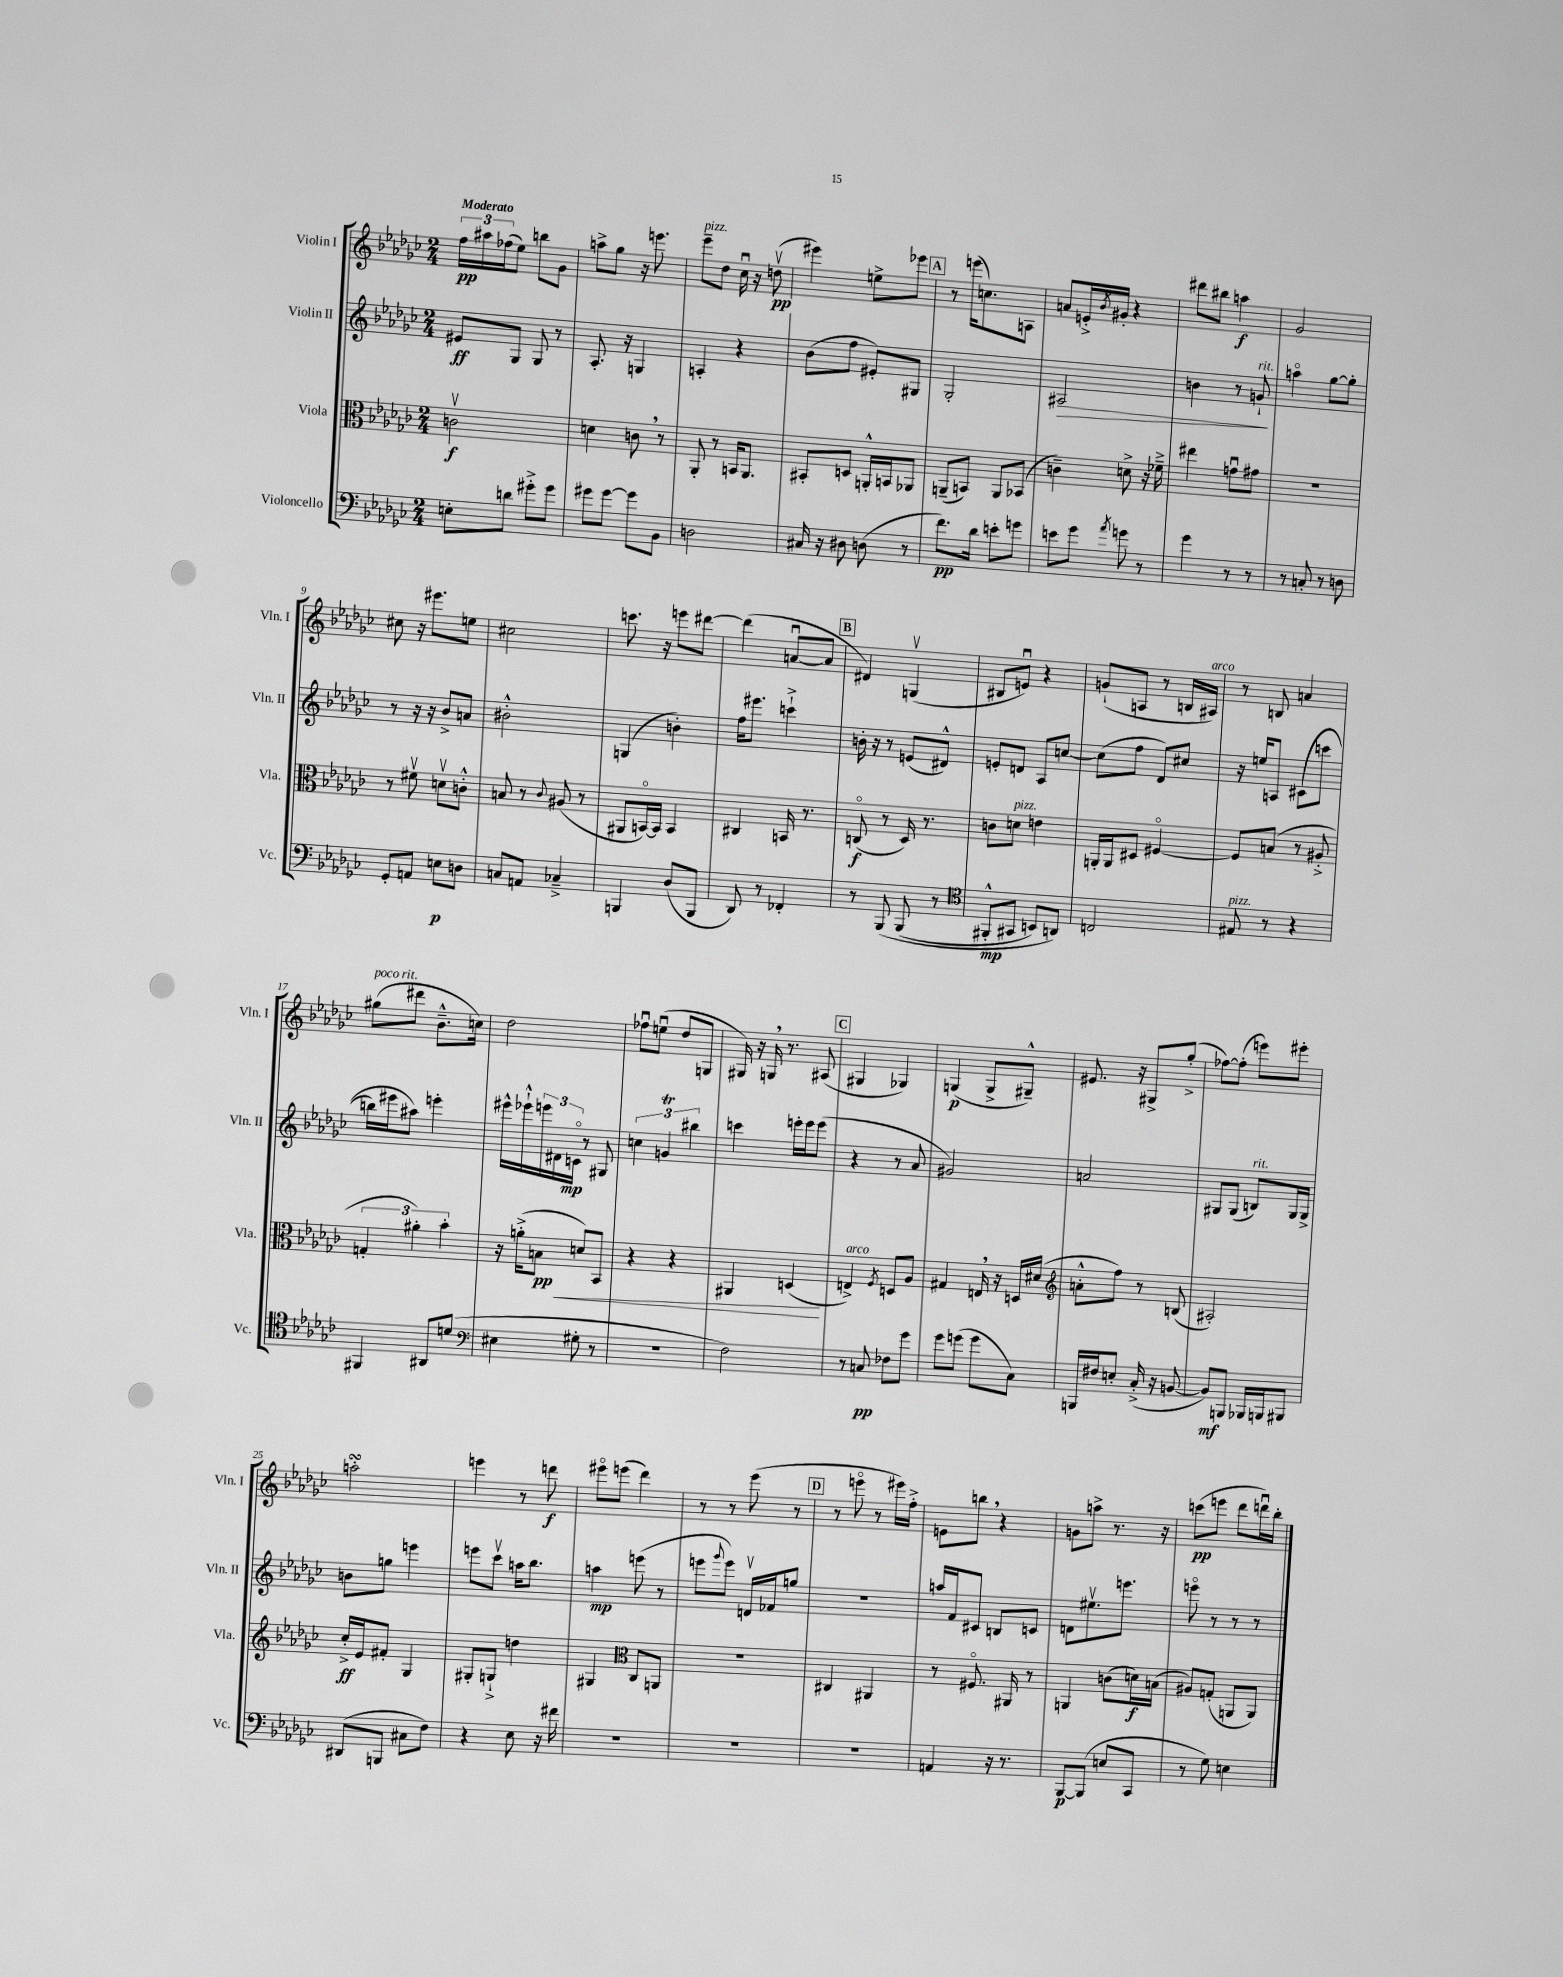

**kern	**dynam	**kern	**dynam	**kern	**dynam	**kern	**dynam
*part4	*part4	*part3	*part3	*part2	*part2	*part1	*part1
*staff4	*staff4	*staff3	*staff3	*staff2	*staff2	*staff1	*staff1
*I"Violoncello	*	*I"Viola	*	*I"Violin II	*	*I"Violin I	*
*I'Vc.	*	*I'Vla.	*	*I'Vln. II	*	*I'Vln. I	*
*clefF4	*	*clefC3	*	*clefG2	*	*clefG2	*
*k[b-e-a-d-g-c-]	*	*k[b-e-a-d-g-c-]	*	*k[b-e-a-d-g-c-]	*	*k[b-e-a-d-g-c-]	*
*M2/4	*	*M2/4	*	*M2/4	*	*M2/4	*
=1	=1	=1	=1	=1	=1	=1	=1
!	!	!	!	!	!	!LO:TX:a:B:t=Moderato	!
8En'\L	.	2cnv\	f	8e#X/L	ff	24ff\LL	pp
.	.	.	.	.	.	24aa#X\	.
.	.	.	.	.	.	(24ff-X\J	.
8dn\J	.	.	.	8G-/J	.	8ee-\J)	.
8g#X'^\L	.	.	.	8G-/	.	8bbn\L	.
8g#\J	.	.	.	8r	.	8g-\J	.
=2	=2	=2	=2	=2	=2	=2	=2
8g#X\L	.	4dn\	.	8.A-'/	.	8aan^\L	.
[8g#\J	.	.	.	.	.	8gg-\J	.
.	.	.	.	16r	.	.	.
8g#\L]	.	8cn,\	.	4Gn/	.	16r	.
.	.	.	.	.	.	8.eeen\	.
8BB-\J	.	8r	.	.	.	.	.
=3	=3	=3	=3	=3	=3	=3	=3
!	!	!	!	!	!	!LO:TX:a:i:t=pizz.	!
2Dn\	.	8AA-'/	.	4An'/	.	8eee-~\L	.
.	.	8r	.	.	.	8dd-\J	.
.	.	16BBn/KL	.	4r	.	16cc-u\	.
.	.	8.AA-/J	.	.	.	16r	.
.	.	.	.	.	.	(8ddnv\	pp
=4	=4	=4	=4	=4	=4	=4	=4
16C#X/	.	8BB#X'/L	.	(8b-\L	.	4eee#X\)	.
16r	.	.	.	.	.	.	.
8D#X\	.	8Dn/J	.	8ff\J	.	.	.
(8Dn\	.	16AAn'^^/LL	.	8e#X'/L)	.	8een^\L	.
.	.	16BBn/J	.	.	.	.	.
8r	.	8AA-X/J	.	8G#X/J	.	8eee-X\J	.
!!LO:REH:place=s1:t=A
=5	=5	=5	=5	=5	=5	=5	=5
8.f\L)	pp	(8AAn~/L	.	2G-'/	.	8r	.
.	.	8BBn/J)	.	.	.	(16eeen\KL	.
16d-\Jk	.	.	.	.	.	8.ccn\)	.
8en'\L	.	8AA/L	.	.	.	.	.
8gn\J	.	(8BB-X/J	.	.	.	8An\J	.
=6	=6	=6	=6	=6	=6	=6	=6
!	!	!	!	!	!LO:HP:b	!	!
8en\L	.	4cn~\)	.	2A#X/	>	8an/L	.
8g-\J	.	.	.	.	.	16en'^/L	.
.	.	.	.	.	.	8qb-/	.
.	.	.	.	.	.	16g#X'/JJ	.
8qa-/	.	.	.	.	.	.	.
8gn\	.	8dn^\	.	.	.	4r	.
8r	.	16r	.	.	.	.	.
.	.	16f-X~^\	.	.	.	.	.
=7	=7	=7	=7	=7	=7	=7	=7
4g-\	.	4ee#X\	.	4bn\	.	8ddd#X\L	.
.	.	.	.	.	.	8bb#X\J	.
8r	.	8gnu\L	.	8r	.	4aan\	f
!	!	!	!	!LO:TX:a:i:t=rit.	!	!	!
8r	.	8g#X\J	.	8gn`/	.	.	.
.	.	.	.	.	]	.	.
=8	=8	=8	=8	=8	=8	=8	=8
8r	.	2r	.	4aan\	.	2g-/	.
8Cn'/	.	.	.	.	.	.	.
8r	.	.	.	[8gg-\L	.	.	.
8Dn\	.	.	.	8gg-'\J]	.	.	.
!!LO:LB:g=z
=9	=9	=9	=9	=9	=9	=9	=9
8GG-'/L	.	8r	.	8r	.	8cc#X\	.
8AAn/J	.	8f#Xv\	.	16r	.	16r	.
.	.	.	.	16r	.	8.eee#X\L	.
8En\L	p	8dnv\L	.	8b-^/L	.	.	.
8Dn\J	.	8cn'^^\J	.	8an/J	.	8een\J	.
=10	=10	=10	=10	=10	=10	=10	=10
8Cn/L	.	8Bn/	.	2b#X'^^\	.	2cc#X\	.
8AAn/J	.	8r	.	.	.	.	.
.	.	8qqc-/	.	.	.	.	.
4C-X~^/	.	(8A#X/	.	.	.	.	.
.	.	8r	.	.	.	.	.
=11	=11	=11	=11	=11	=11	=11	=11
4BBBn/	.	8AA#X/L	.	(4Gn/	.	8.cccn\	.
.	.	[16BBn/L)	.	.	.	.	.
.	.	16BB/JJ]	.	.	.	16r	.
(8D-/L	.	4BB/	.	4bn'\)	.	8eeen\L	.
8BBB/J	.	.	.	.	.	[8ddd#X\J	.
=12	=12	=12	=12	=12	=12	=12	=12
8DD-/)	.	4C#X/	.	16ff\KL	.	(4ddd#\]	.
.	.	.	.	8.eee#X\J	.	.	.
8r	.	.	.	.	.	.	.
4FF-X'/	.	16BBn/	.	4cccn`^\	.	[8anu/L	.
.	.	8.r	.	.	.	.	.
.	.	.	.	.	.	8a/J]	.
!!LO:REH:place=s1:t=B
=13	=13	=13	=13	=13	=13	=13	=13
8r	.	(8Cn/	f	16bn'\	.	4d#X/)	.
.	.	.	.	16r	.	.	.
(8BBB-/	.	8r	.	8r	.	.	.
(8BBB-/	.	16D-/)	.	(8en/L	.	(4Gnv/	.
.	.	8.r	.	.	.	.	.
8r	.	.	.	8d#X^^/J)	.	.	.
=14	=14	=14	=14	=14	=14	=14	=14
*clefC4	*	*	*	*	*	*	*
8FF#X'^^/L	mp	8cn\L	.	8en'/L	.	8B#X/L	.
!	!	!LO:TX:a:i:t=pizz.	!	!	!	!	!
8GG#X/J	.	8dn\J	.	8dn/J	.	8enu/J)	.
8BBn/L)	.	4en\	.	8A-/L	.	4r	.
8AAn/J)	.	.	.	[8ccn/J	.	.	.
=15	=15	=15	=15	=15	=15	=15	=15
2Cn/	.	16AAn'/LL	.	(8cc\L]	.	(8gn`/L	.
.	.	16AA/J	.	.	.	.	.
.	.	8D#X/J	.	8ff\J	.	8An/J	.
.	.	[4F#X/	.	8d-/L)	.	8r	.
.	.	.	.	8cc#X/J	.	16Bn/LL	.
!	!	!	!	!	!	!LO:TX:a:i:t=arco	!
.	.	.	.	.	.	16A#X/JJ)	.
=16	=16	=16	=16	=16	=16	=16	=16
!LO:TX:a:i:t=pizz.	!	!	!	!	!	!	!
8E#X/	.	8F#/L]	.	16r	.	8r	.
.	.	.	.	16een/KL	.	.	.
8r	.	(8Bn/J	.	8An/J	.	8Bn/	.
4r	.	8r	.	((8c#X\L	.	4an/	.
.	.	8A#X'^/	.	8cccn\J	.	.	.
!!LO:LB:g=z
=17	=17	=17	=17	=17	=17	=17	=17
!	!	!	!	!	!	!LO:TX:a:i:t=poco rit.	!
4FF#X/	.	6Gn'/	.	16bbn\LL)	.	(8gg#X\L	.
.	.	.	.	16eee#X\J	.	.	.
.	.	.	.	8aa#X\J)	.	8ddd#X\J	.
.	.	6a#X'\)	.	.	.	.	.
8AA#X/L	.	.	.	4eeen'\	.	8.b-~^^\L	.
.	.	6b-'\	.	.	.	.	.
(8dn/J	.	.	.	.	.	.	.
.	.	.	.	.	.	16ccn\Jk)	.
=18	=18	=18	=18	=18	=18	=18	=18
*clefF4	*	*	*	*	*	*	*
4E#X\	.	16r	.	16eee#X^^\LL	.	2dd-\	.
.	.	(16an'^\KL	.	16eee-X`^^\	.	.	.
!	!	!	!LO:HP:b	!	!	!	!
.	.	8Bn\J	< pp	24eeen\	.	.	.
.	.	.	.	24d#X\	.	.	.
.	.	.	.	24cn\JJ	mp	.	.
8G#X'\	.	8dn/L)	.	8r	.	.	.
8r	.	8BB-/J	.	8G#X/	.	.	.
=19	=19	=19	=19	=19	=19	=19	=19
2r	.	4r	.	6ccn\	.	8ff-Xu\L	.
.	.	.	.	.	.	(8eenu\J	.
.	.	.	.	6gnt/	.	.	.
.	.	4r	.	.	.	8dd-/L	.
.	.	.	.	6bb#X\	.	.	.
.	.	.	.	.	.	8Gn/J	.
=20	=20	=20	=20	=20	=20	=20	=20
2F\)	.	4AA#X/	.	4cccn\	.	16G#X/)	.
.	.	.	.	.	.	16r	.
.	.	.	.	.	.	16Gn,/	.
.	.	.	.	.	.	8.r	.
.	.	(4Dn/	.	16eeen'\LL	.	.	.
.	.	.	.	16eee\J	.	.	.
.	.	.	.	(8eee\J	.	(8A#X/	.
.	.	.	[	.	.	.	.
!!LO:REH:place=s1:t=C
=21	=21	=21	=21	=21	=21	=21	=21
!	!	!LO:TX:a:i:t=arco	!	!	!	!	!
8r	.	4En^/)	.	4r	.	4G#X/	.
8Cn/	pp	.	.	.	.	.	.
.	.	8qF/	.	.	.	.	.
8F-X\L	.	8Dn/L	.	8r	.	4G-X/)	.
8g-\J	.	8A-/J	.	8a-/	.	.	.
=22	=22	=22	=22	=22	=22	=22	=22
8g-\L	.	4G#X/	.	2g#X/)	.	(4Gn/	p
(8gn\J	.	.	.	.	.	.	.
8g\L	.	16En,/	.	.	.	8G^/L	.
.	.	16r	.	.	.	.	.
8C-\J)	.	16Dn/LL	.	.	.	8G#X~^^/J)	.
.	.	(16d#X/JJ	.	.	.	.	.
=23	=23	=23	=23	=23	=23	=23	=23
*	*	*clefG2	*	*	*	*	*
16BBBn/LL	.	8an'^^\L	.	2an/	.	8.e#X/	.
16F#X/J	.	.	.	.	.	.	.
8En'/J	.	8ff\J)	.	.	.	.	.
.	.	.	.	.	.	16r	.
(16C-'^/	.	8r	.	.	.	8G#X^/L	.
16r	.	.	.	.	.	.	.
[8BBn/	.	(8Bn/	.	.	.	(8gg-'^/J	.
=24	=24	=24	=24	=24	=24	=24	=24
8BB/L])	mf	2A#X'/)	.	8G#X/L	.	[8ff-X\L)	.
8BBBn/J	.	.	.	(8G#/J	.	(8ff-'\J]	.
!	!	!	!	!LO:TX:a:i:t=rit.	!	!	!
16BBB-X/LL	.	.	.	8Bn/L)	.	8eeen\L)	.
16BBBn/J	.	.	.	.	.	.	.
8BBB#X/J	.	.	.	16G#/L	.	8eee#X'\J	.
.	.	.	.	16G#^/JJ	.	.	.
!!LO:LB:g=z
=25	=25	=25	=25	=25	=25	=25	=25
(8DD#X/L	.	16cc-'^/LL	ff	8bn\L	.	2aansSsS'\	.
.	.	16e-/J	.	.	.	.	.
8BBBn/J	.	8f#X'/J	.	8ggn\J	.	.	.
8C#X\L	.	4G-/	.	4eeen\	.	.	.
8F\J)	.	.	.	.	.	.	.
=26	=26	=26	=26	=26	=26	=26	=26
4r	.	8G#X'/L	.	8eeen\L	.	4eeen\	.
.	.	8Gn`^/J	.	8ccc-v\J	.	.	.
8E-\	.	4ddn\	.	16aan\KL	.	8r	.
.	.	.	.	8.bb-\J	.	.	.
16r	.	.	.	.	.	8dddn\	f
16f#X\	.	.	.	.	.	.	.
=27	=27	=27	=27	=27	=27	=27	=27
2r	.	4G#X/	.	4aan\	mp	8eee#X\L	.
.	.	.	.	.	.	(8eeen\J	.
*	*	*clefC3	*	*	*	*	*
.	.	8C-/L	.	(8eeen\	.	4ddd-\)	.
.	.	8AAn/J	.	8r	.	.	.
=28	=28	=28	=28	=28	=28	=28	=28
2r	.	2r	.	8eeen\L	.	8r	.
.	.	.	.	8qqggg-/	.	.	.
.	.	.	.	8eee\J)	.	8r	.
.	.	.	.	16dnv/LL	.	(8eee-\	.
.	.	.	.	16f-X/J	.	.	.
.	.	.	.	8ggn/J	.	8r	.
!!LO:REH:place=s1:t=D
=29	=29	=29	=29	=29	=29	=29	=29
2r	.	4C#X/	.	2r	.	8r	.
.	.	.	.	.	.	8eeen\	.
.	.	4AA#X/	.	.	.	8r	.
.	.	.	.	.	.	16eee#X\LL)	.
.	.	.	.	.	.	16ff'^\JJ	.
=30	=30	=30	=30	=30	=30	=30	=30
4AAn/	.	8r	.	16aan/LL	.	8en\L	.
.	.	.	.	16f/J	.	.	.
.	.	8.F#X/	.	8c#X/J	.	8bbn,\J	.
16r	.	.	.	8Bn/L	.	4r	.
8.r	.	16AA#X/	.	.	.	.	.
.	.	8r	.	8cn/J	.	.	.
=31	=31	=31	=31	=31	=31	=31	=31
[8BBB-/L	p	4AAn/	.	8dn\L	.	8gn\L	.
(8BBB-/J]	.	.	.	8.ee#Xv\	.	8aan^\J	.
8En/L	.	(8cn\L	.	.	.	8.r	.
.	.	.	.	8.eeen\J	.	.	.
8CC-/J	.	16dn\L)	f	.	.	.	.
.	.	(16Bn\JJ	.	.	.	16r	.
=32	=32	=32	=32	=32	=32	=32	=32
8r	.	8A#X/L)	.	8eeen\	.	(8cccn\L	pp
8G-\)	.	(8Gn'/J	.	8r	.	8eeen\J	.
4En\	.	8AAn/L	.	8r	.	8ddd-\L	.
.	.	8AA/J)	.	8r	.	16dddnu\L)	.
.	.	.	.	.	.	16bb-'\JJ	.
==	==	==	==	==	==	==	==
*-	*-	*-	*-	*-	*-	*-	*-
